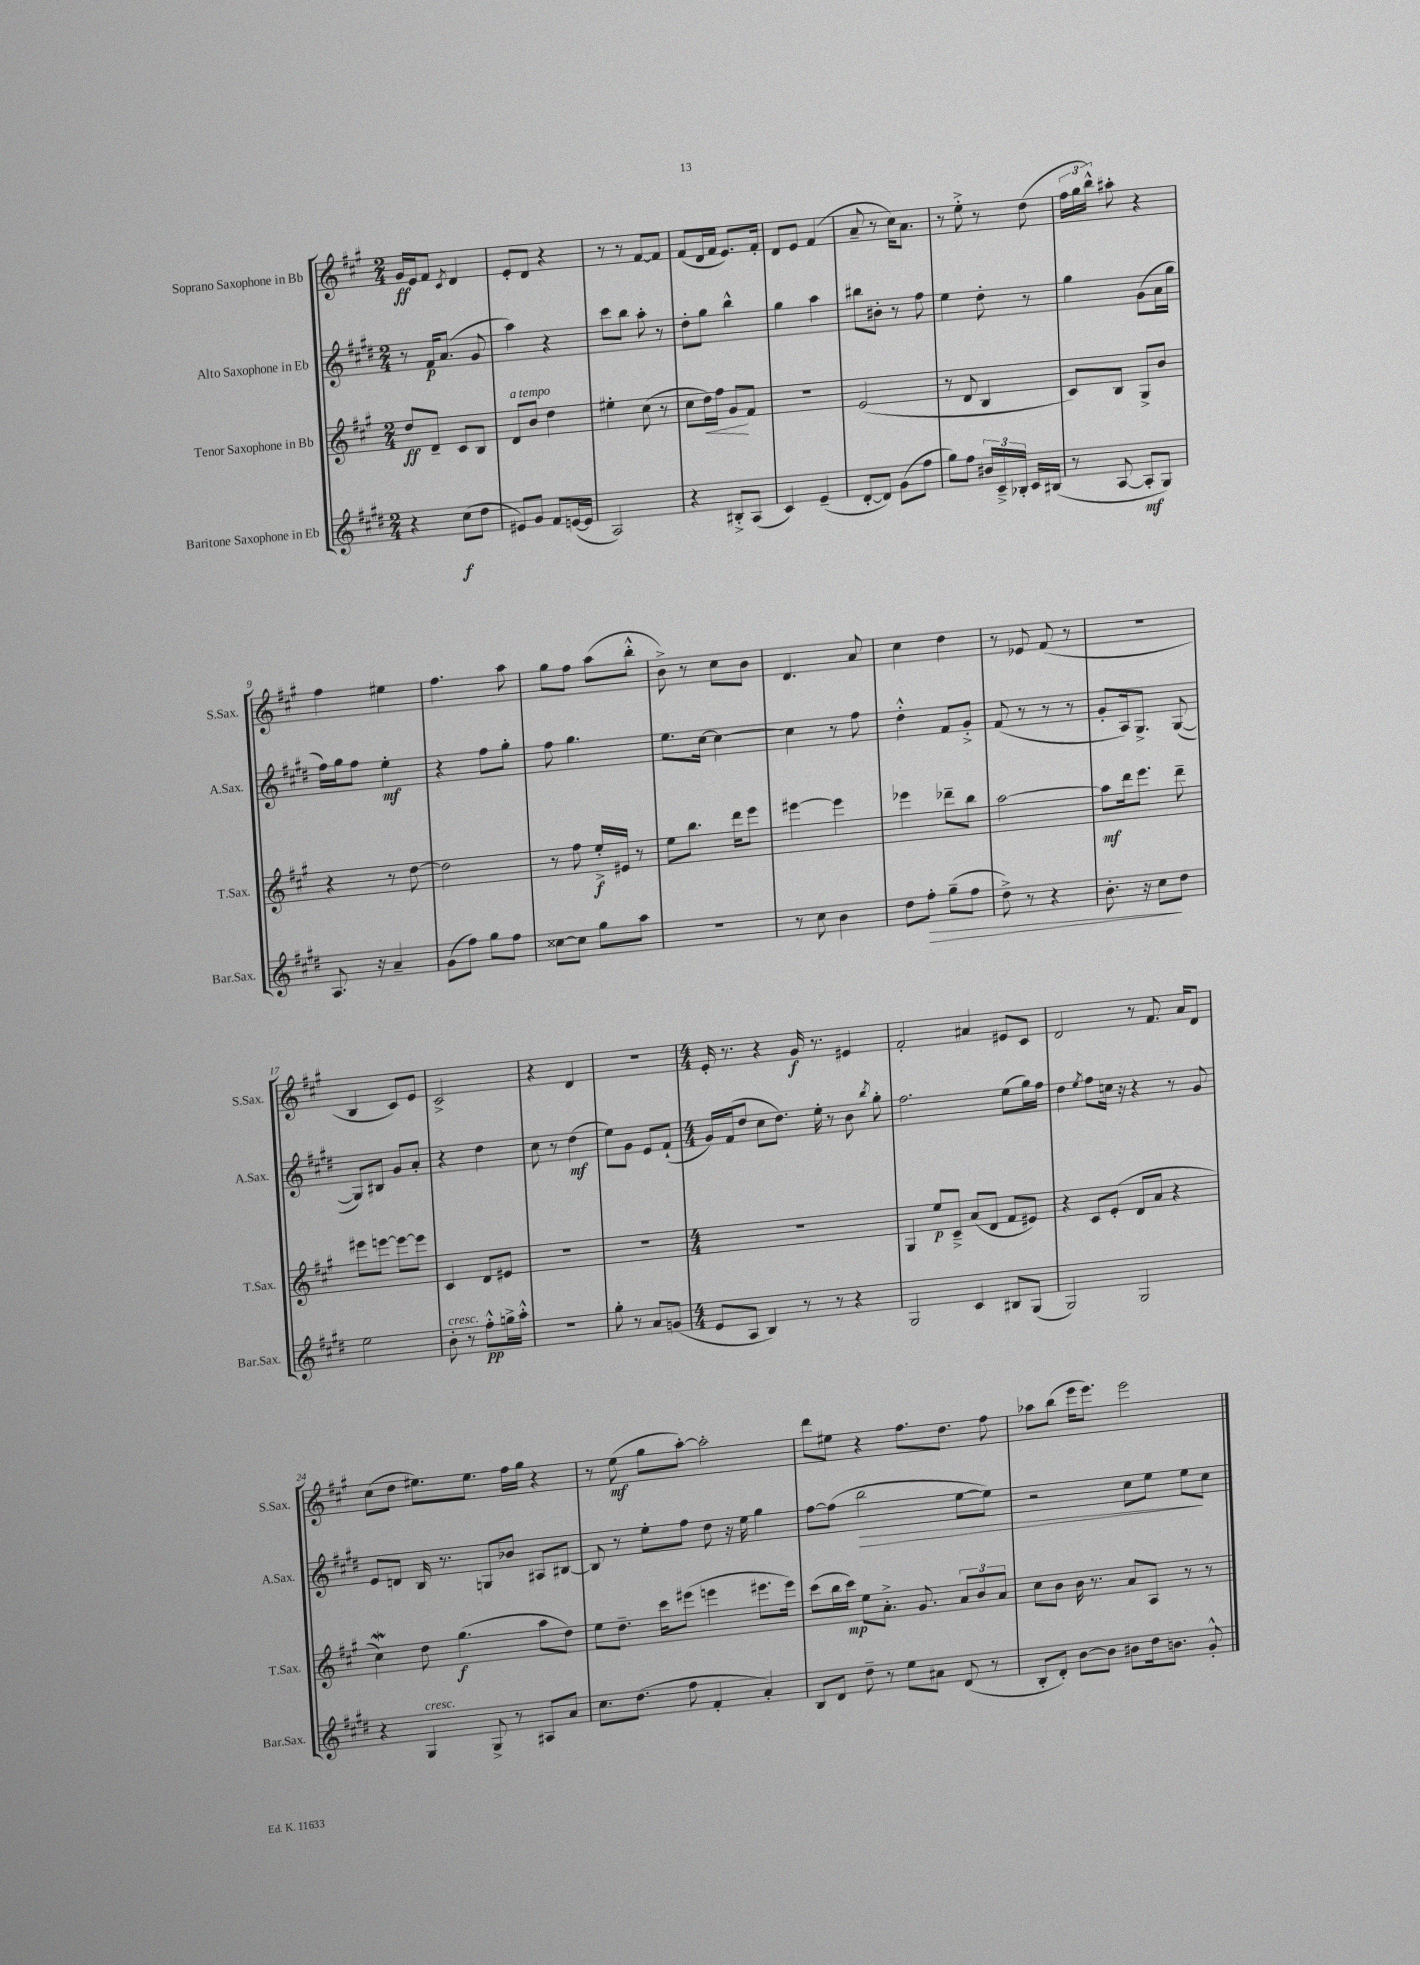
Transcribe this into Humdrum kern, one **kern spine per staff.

**kern	**kern	**kern	**kern
*staff4	*staff3	*staff2	*staff1
*clefG2	*clefG2	*clefG2	*clefG2
*k[f#c#g#d#]	*k[f#c#g#]	*k[f#c#g#d#]	*k[f#c#g#]
*M2/4	*M2/4	*M2/4	*M2/4
4r	8dd/L	8r	16g#/LL
.	.	.	16e/J
.	8d~/J	16f#/LK	8f#/J
.	.	(8.a/J	.
.	.	.	8qc#/
(8cc#\L	8c#/L	.	4d/
8dd#\J	8B/J	8g#/	.
=	=	=	=
8e#/L)	8d/L	4aa\)	8e'/L
8g#/J	8b/J	.	8d/J
8f#/L	4dd\	4r	4r
([16e/L	.	.	.
16e/]JJ	.	.	.
=	=	=	=
2A/)	4ee#'\	8ccc#\L	8r
.	.	8bb\J	8r
.	(8cc#\	8aa'\	[8f#/L
.	8r	8r	8f#/]J
=	=	=	=
4r	8cc#\L	8dd#'\L	(8f#/L
.	16dd\L)	8gg#\J	16d/L
.	16ff#\JJ	.	16f#/JJ
8B#'^/L	8g#/L	4bb^^\	8.e/L)
(8A/J	8f#/J	.	.
.	.	.	16f#'/Jk
=	=	=	=
4c#/)	2r	4gg#\	8d/L
.	.	.	8e/J
(4e~/	.	4aa\	(4f#/
=	=	=	=
[8d#'/L	(2e/	8bb#\L	8a~/
8d#/]J)	.	8b#'\J	8r
(8g#\L	.	8r	16cc#\LK)
.	.	.	8.a\J
8ff#\J	.	8ff#\	.
=	=	=	=
8gg#\L)	8r	4ee\	8r
8ff#\J	8d/	.	8ee'^\
24b#/LL	4B/	8dd#'\	8r
24c#~^/	.	.	.
24B-'/JJ	.	.	.
16c#/LL	.	8r	(8dd\
(16B#/JJ	.	.	.
=	=	=	=
8r	8c#/L)	4gg#\	24ff#\LL
.	.	.	24gg#\
.	.	.	24bb^^\JJ)
[8A/	8B/J	.	8aa#'\
8A'/]L	8G#^/L	(8g#\L	4r
8G#/J)	8b/J	16a\L	.
.	.	16gg#\JJ	.
=	=	=	=
8.A/	4r	16ff#\LL)	4ff#\
.	.	16gg#\J	.
.	.	8ff#\J	.
16r	.	.	.
4a~/	8r	4ee'\	4ee#\
.	[8dd\	.	.
=	=	=	=
(8g#\L	2dd\]	4r	4.ff#\
8ff#\J)	.	.	.
8gg#\L	.	8ff#\L	.
8ff#\J	.	8gg#'\J	8aa\
=	=	=	=
[8cc##\L	8r	8ff#\	8gg#\L
8cc##\]J	8ff#\	4.gg#\	8ff#\J
8gg#\L	16ee'^/LL	.	(8aa\L
.	16e#/JJ	.	.
8aa\J	8r	.	8bb'^^\J
=	=	=	=
2r	8ee\L	8.ee\L	8b^\)
.	8.bb\J	.	8r
.	.	[16cc#\Jk	.
.	.	4cc#\_	8cc#\L
.	16ddd\LK	.	.
.	8eee\J	.	8b\J
=	=	=	=
8r	[4eee#\	4cc#\]	4.d/
8cc#\	.	.	.
4b\	4eee#\]	8r	.
.	.	8ff#\	8a/
=	=	=	=
8dd#\L	4eee-\	4dd#'^^\	4cc#\
8ff#'\J	.	.	.
(8gg#~\L	8ddd-~\L	8f#/L	4dd\
8ff#\J	8bb\J	8g#'^/J	.
=	=	=	=
8dd#^\)	[2aa\	(8f#/	8r
8r	.	8r	8e-/
4r	.	8r	(8f#/
.	.	8r	8r
=	=	=	=
8.b'\	8aa\]L	8g#'/L	2r
.	16ddd\k	16A/k)	.
16r	8.eee\J	8.G#^/J	.
8cc#\L	.	.	.
8dd#\J	8ddd~\	([8G#/	.
=	=	=	=
2ee\	8eee#\L	8G#/]L)	4B/
.	[8eee\J	8B#/J	.
.	8eee\_L	8g#/L	8c#/L)
.	8eee\]J	8a'/J	8e/J
=	=	=	=
8b'\	4c#/	4r	2c#^/
8r	.	.	.
8ff#'^^\L	8d/L	4dd#\	.
16gg^\L	8e#/J	.	.
16aa'^^\JJ	.	.	.
=	=	=	=
2r	2r	8cc#\	4r
.	.	8r	.
.	.	(4dd#\	4d/
=	=	=	=
8gg#'\	2r	8ee\L)	2r
8r	.	8g#\J	.
8a/L	.	8e/L	.
(8g/J	.	(8f#`/J	.
=	=	=	=
*M4/4	*M4/4	*M4/4	*M4/4
8e/L	1r	16g#/LL)	16e'/
.	.	(16f#/J	8.r
8A/J	.	8dd#/J	.
4B/)	.	8cc#\L	4r
.	.	8.dd#\J)	.
8r	.	.	16g#/
.	.	16ee'\	8.r
8r	.	8r	.
4r	.	8b\	4e#/
.	.	8qbb/	.
.	.	8gg#'\	.
=	=	=	=
2G#/	4G#/	2.ff#\	2f#'/
.	8ee/L	.	.
.	8c#~^/J	.	.
4c#/	(8a/L	.	4a#/
.	8d/J	.	.
8B#/L	8f#/L	(8ee\L	8e#/L
(8G#/J	8e#/J)	16gg#\L)	8c#/J
.	.	16ff#\JJ	.
=	=	=	=
2G#/)	4r	4dd#\	2d/
.	.	8qee/	.
.	8c#/L	8ff#\L	.
.	(8e'/J	16cc\Jk	.
.	.	16r	.
2G#/	8d/L	4r	8r
.	8a/J	.	8.f#/
.	4r	8r	.
.	.	.	16a/LK
.	.	8g#/	8d/J
=	=	=	=
4r	4cc#\)	8e/L	(8cc#\L
.	.	8d/J	8dd\J
4G#/	8dd\	16B/	8.ee#\L)
.	.	8.r	.
.	(4.gg#\	.	.
.	.	.	8.ee#\J
8G#^/	.	8G/L	.
8r	.	8b-/J	16ff#\LL
.	.	.	16gg#\JJ
8A#/L	8aa\L	8A#/L	4r
8a/J	8dd\J)	[8B#/J	.
=	=	=	=
8.cc#\L	8ee\L	8B#/]	8r
.	8.dd~\J	8r	(8ee\
(8.dd#\J	.	.	.
.	.	8ee'\L	8gg#\L
.	16ccc#\LK	.	.
8ff#\	(8eee#\J	8ff#\J	[8aa'\J)
4f#'/	4eee\	8dd#\	2aa'\]
.	.	16r	.
.	.	16ee\	.
4a'/)	8.eee#\L	4gg#\	.
.	16eee#\Jk)	.	.
=	=	=	=
8B/L	(8ccc#\L	[8ff#\L	8ddd\L
8d#/J	16bb\L	(8ff#\]J	8ee#\J
.	16ccc#\JJ)	.	.
8dd#~\	8ee\L	2bb\	4r
8r	8.a'^\J	.	.
8ee\L	.	.	8.ff#\L
.	8.g#/	.	.
8a#\J	.	.	.
.	.	.	8.dd\J
(8d#/	12a/L	[8ee\L	.
.	12b/	.	.
8r	.	8ee\]J)	8ff#\
.	12a/J	.	.
=	=	=	=
8B'/L	8cc#\L	2r	8aa-\L
8d#'/J)	8b\J	.	(8bb\J
[8b\L	16b\	.	16eee\LK
.	8.r	.	8.eee\J)
8b\]J	.	.	.
8b#\L	8a/L	8cc#\L	2eee\
16dd#\k	8A/J	8ee\J	.
8.b\J	.	.	.
.	8r	8ee\L	.
8g#'^^/	8r	8cc#\J	.
==	==	==	==
*-	*-	*-	*-
